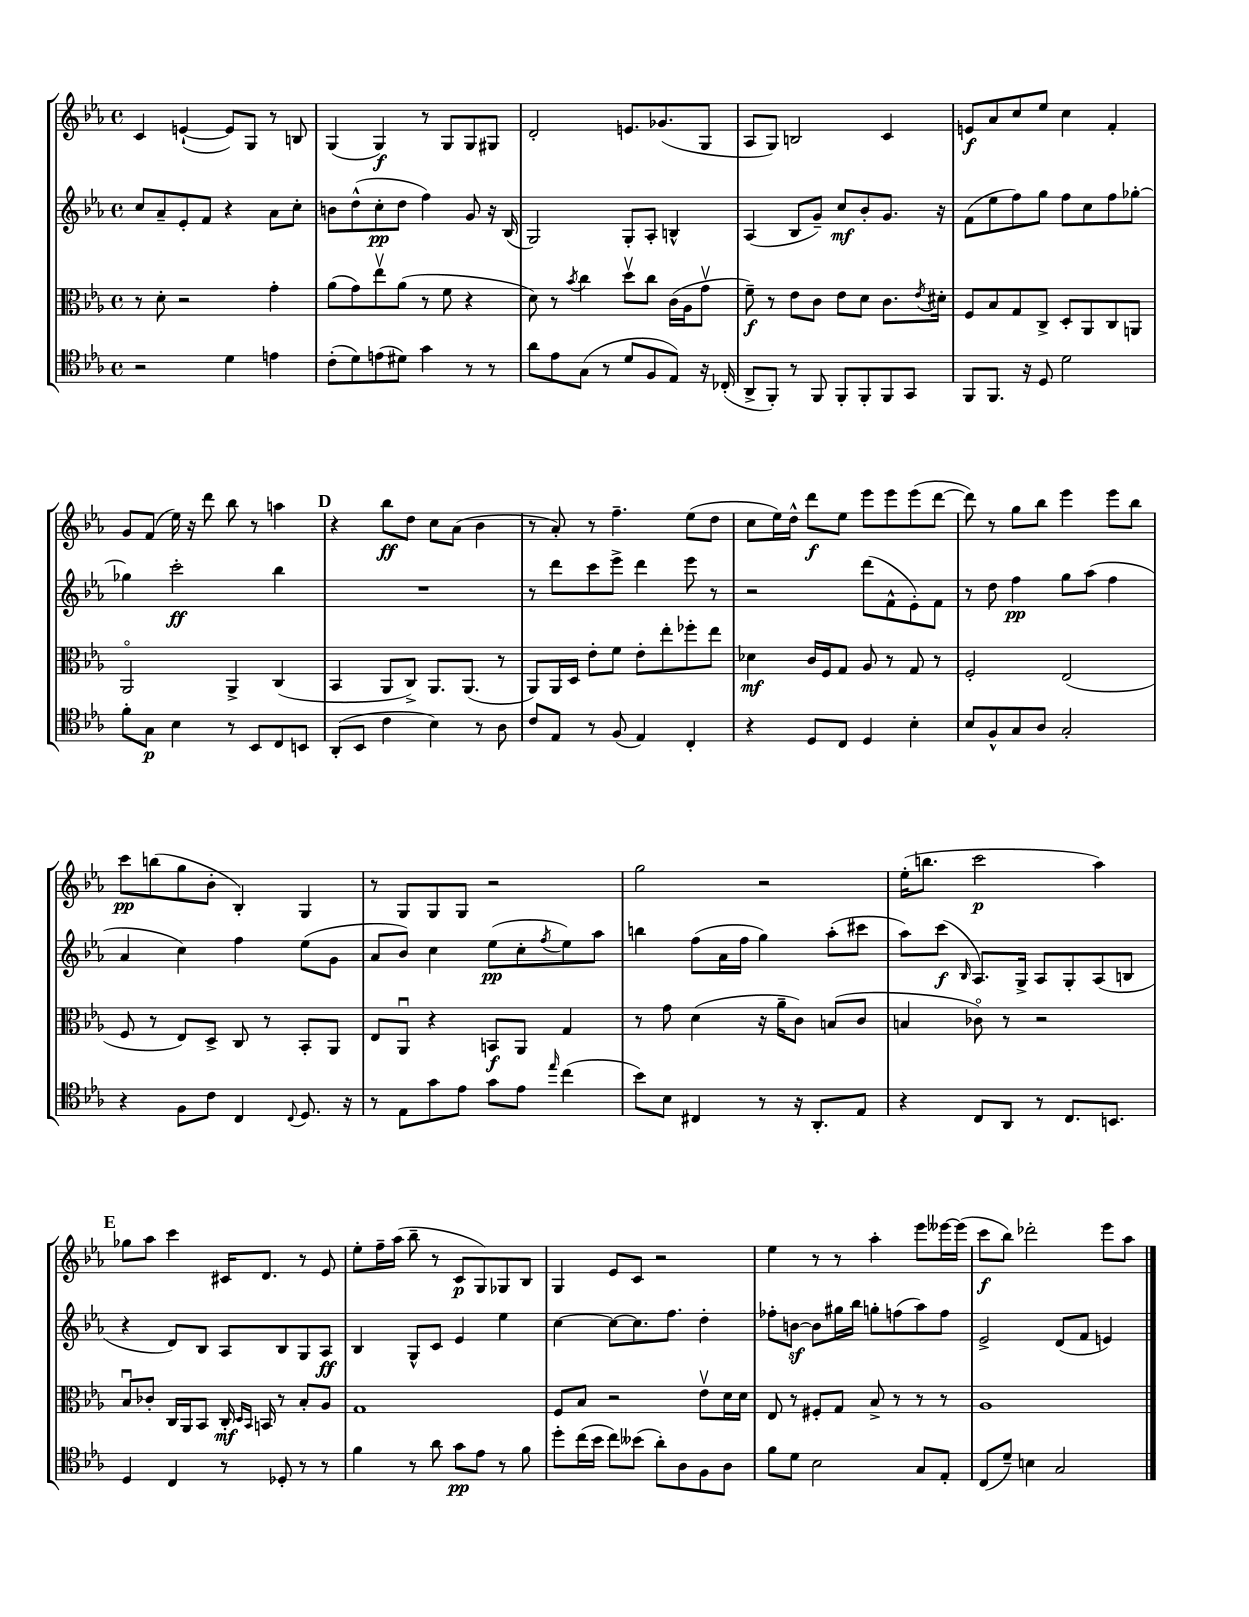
<<
\new StaffGroup <<
\new Staff = "s0" {
    \clef treble \key ees \major \defaultTimeSignature \time 4/4
    c'4 e'4~-!( e'8) g8 r8 b8 |
    g4( g4\f) r8 g8 g8 gis8 |
    d'2-. e'8. ges'8.( g8 |
    aes8 g8) b2 c'4 |
    e'8\f aes'8 c''8 ees''8 c''4 f'4-. |
    g'8 f'8( ees''16) r16 d'''8 bes''8 r8 a''4 |
    \mark \markup { \bold "D" } r4 bes''8\ff d''8 c''8 aes'8( bes'4 |
    r8 aes'8-.) r8 f''4.-- ees''8( d''8 |
    c''8 ees''16) d''16-^ d'''8\f ees''8 ees'''8 ees'''8 ees'''8( d'''8~ |
    d'''8) r8 g''8 bes''8 ees'''4 ees'''8 bes''8 |
    c'''8\pp b''8( g''8 bes'8-. bes4-.) g4 |
    r8 g8 g8 g8 r2 |
    g''2 r2 |
    ees''16-.( b''8. c'''2\p aes''4) |
    \mark \markup { \bold "E" } ges''8 aes''8 c'''4 cis'16 d'8. r8 ees'8 |
    ees''8-. f''16-- aes''16( bes''8-- r8 c'8\p g8) ges8 bes8 |
    g4 ees'8 c'8 r2 |
    ees''4 r8 r8 aes''4-. ees'''8 eeses'''16~ eeses'''16( |
    c'''8\f bes''8) des'''2-. ees'''8 aes''8 \bar "|." |
}
\new Staff = "s1" {
    \clef treble \key ees \major \defaultTimeSignature \time 4/4
    c''8 aes'8-- ees'8-. f'8 r4 aes'8 c''8-. |
    b'8 d''8-^( c''8-.\pp d''8 f''4) g'8 r16 bes16( |
    g2) g8-. aes8-. b4-^ |
    aes4( bes8 g'8--) c''8\mf bes'8-. g'8. r16 |
    f'8( ees''8 f''8) g''8 f''8 c''8 f''8 ges''8~-. |
    ges''4 c'''2-.\ff bes''4 |
    \mark \markup { \bold "D" } R1 |
    r8 d'''8 c'''8 ees'''8-> d'''4 ees'''8 r8 |
    r2 d'''8( f'8-^ ees'8-.) f'8 |
    r8 d''8 f''4\pp g''8 aes''8( f''4 |
    aes'4 c''4) f''4 ees''8( g'8 |
    aes'8 bes'8) c''4 ees''8\pp( c''8-. \acciaccatura { f''8 } ees''8) aes''8 |
    b''4 f''8( aes'16 f''16 g''4) aes''8-.( cis'''8 |
    aes''8) c'''8\f( \grace { bes16 } aes8.) g16-> aes8 g8-. aes8( b8 |
    \mark \markup { \bold "E" } r4 d'8) bes8 aes8 bes8 g8 aes8\ff |
    bes4 g8-^ c'8 ees'4 ees''4 |
    c''4~ c''8~ c''8. f''8. d''4-. |
    fes''8-. b'8~\sf b'8 gis''16 bes''16 g''8-. f''8( aes''8) f''8 |
    ees'2-> d'8( f'8 e'4) \bar "|." |
}
\new Staff = "s2" {
    \clef alto \key ees \major \defaultTimeSignature \time 4/4
    r8 d'8-. r2 g'4-. |
    aes'8( g'8) ees''8\upbow aes'8( r8 f'8 r4 |
    d'8) r8 \acciaccatura { bes'8 } c''4 d''8\upbow c''8 c'16( aes16 g'8\upbow |
    f'8--\f) r8 ees'8 c'8 ees'8 d'8 c'8. \acciaccatura { ees'8 } dis'16-. |
    f8 bes8 g8 c8-> d8-. aes,8 c8 a,8 |
    aes,2\flageolet aes,4-> c4( |
    \mark \markup { \bold "D" } bes,4 aes,8 c8->) aes,8. aes,8.( r8 |
    aes,8) aes,16 d16 ees'8-. f'8 ees'8-. ees''8-. fes''8-. ees''8 |
    des'4\mf c'16 f16 g8 aes8 r8 g8 r8 |
    f2-. ees2( |
    f8 r8 ees8) d8-> c8 r8 bes,8-. aes,8 |
    ees8 aes,8\downbow r4 b,8\f aes,8 g4 |
    r8 g'8 d'4( r16 aes'16-- c'8) b8( c'8 |
    b4 ces'8\flageolet) r8 r2 |
    \mark \markup { \bold "E" } bes8\downbow ces'8-. c16 aes,16 bes,8 c16-.\mf \grace { d16 bes,16 } b,16 r8 bes8-. aes8 |
    g1 |
    f8 bes8 r2 ees'8\upbow d'16 d'16 |
    ees8 r8 fis8-. g8 bes8-> r8 r8 r8 |
    aes1 \bar "|." |
}
\new Staff = "s3" {
    \clef tenor \key ees \major \defaultTimeSignature \time 4/4
    r2 d'4 e'4 |
    c'8-.( d'8) e'8( dis'8) g'4 r8 r8 |
    aes'8 ees'8 g8( r8 d'8 f8 ees8) r16 ces16-.( |
    aes,8-> f,8-.) r8 f,8 f,8-. f,8-. f,8 g,8 |
    f,8 f,8. r16 d8 d'2 |
    f'8-. g8\p bes4 r8 bes,8 c8 b,8 |
    \mark \markup { \bold "D" } aes,8-.( bes,8 c'4 bes4) r8 aes8 |
    c'8 ees8 r8 f8( ees4) c4-. |
    r4 d8 c8 d4 bes4-. |
    bes8 f8-^ g8 aes8 g2-. |
    r4 f8 c'8 c4 \appoggiatura { c8 } d8. r16 |
    r8 ees8 g'8 ees'8 g'8 ees'8 \grace { ees''16 } c''4( |
    bes'8) bes8 cis4 r8 r16 aes,8.-. ees8 |
    r4 c8 aes,8 r8 c8. b,8. |
    \mark \markup { \bold "E" } d4 c4 r8 des8-. r8 r8 |
    f'4 r8 aes'8 g'8\pp ees'8 r8 f'8 |
    d''8-. c''16( bes'16 c''8) beses'8( aes'8-.) aes8 f8 aes8 |
    f'8 d'8 bes2 g8 ees8-. |
    c8( d'8--) b4 g2 \bar "|." |
}
>>
>>
\layout { \context { \Score \remove "Bar_number_engraver" } }
